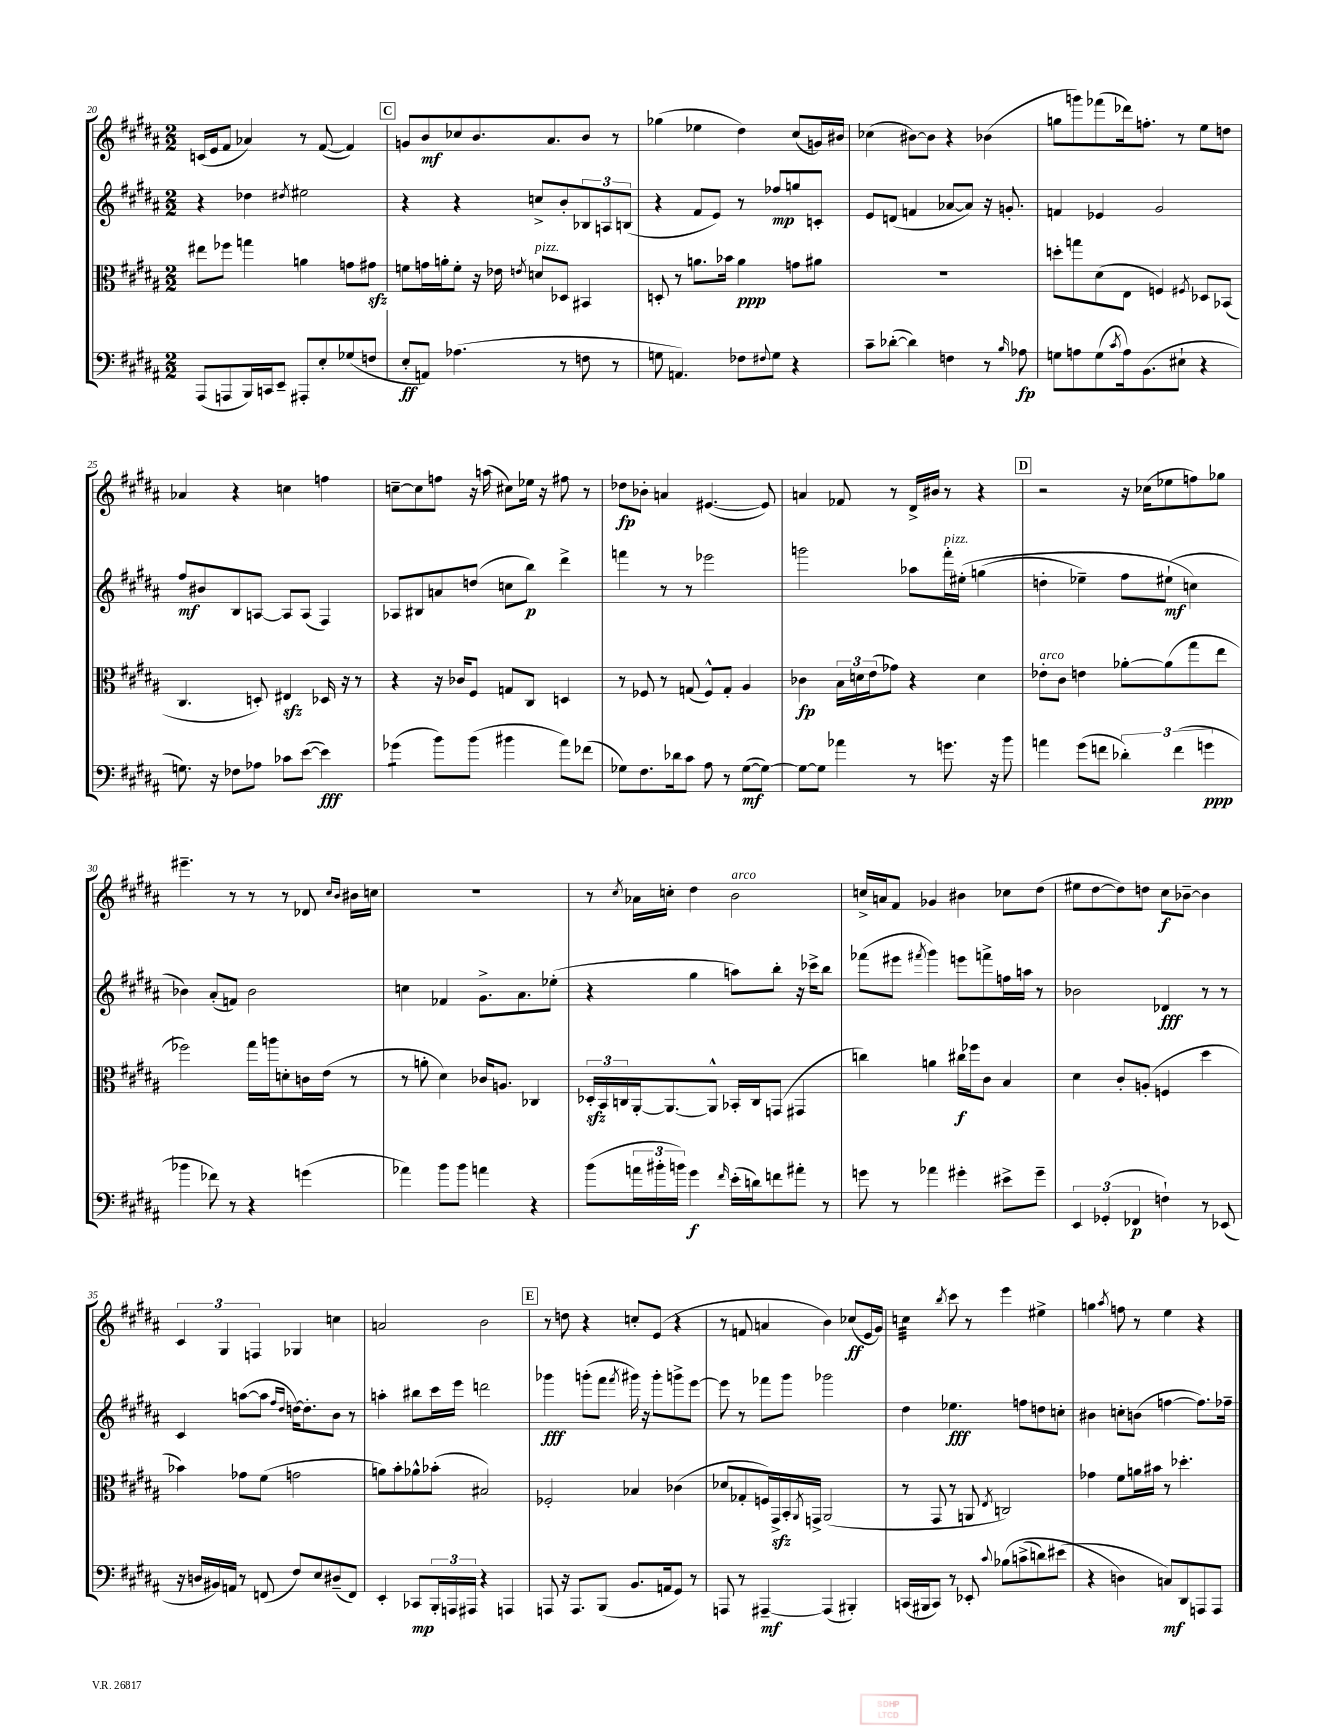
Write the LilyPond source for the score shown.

<<
\new StaffGroup <<
\new Staff = "s0" {
    \clef treble \key b \major \numericTimeSignature \time 2/2
    c'16( e'16 fis'8 aes'4) r8 fis'8~( fis'4) |
    \mark \markup { \box "C" } g'8 b'8\mf ces''8 b'8. ais'8. b'8 r8 |
    ges''4( ees''4 dis''4) cis''8( g'16) bis'16 |
    ces''4( bis'8~) bis'8 r4 bes'4( |
    g''8 g'''8) fes'''8( des'''16) f''8.-. r8 e''8 d''8 |
    aes'4 r4 c''4 f''4 |
    c''8~-- c''8 f''8 r16 a''16( cis''8) ees''16 r16 fis''8 r8 |
    des''8\fp bes'8-. a'4 eis'4.~( eis'8) |
    a'4 fes'8 r8 dis'16-> bis'16 r8 r4 |
    \mark \markup { \box "D" } r2 r16 ces''16( ees''8 f''8) ges''8 |
    eis'''4.-- r8 r8 r8 des'8 \grace { cis''16 b'16 } bis'16 c''16 |
    R1 |
    r8 \acciaccatura { cis''8 } aes'16 c''16-. dis''4 b'2^\markup { \italic "arco" } |
    c''16-> a'16 fis'8 ges'4 bis'4 ces''8 dis''8( |
    eis''8 dis''8~ dis''8) d''8 cis''8\f bes'8~-- bes'4 |
    \tuplet 3/2 { cis'4 gis4 f4 } ges4 c''4 |
    a'2 b'2 |
    \mark \markup { \box "E" } r8 d''8 r4 c''8-. e'8( r4 |
    r8 f'8 a'4 b'4) ces''8\ff( e'16 gis'16) |
    c''4:32 \acciaccatura { b''8 } cis'''8 r8 e'''4 eis''4-> |
    g''4 \acciaccatura { ais''8 } f''8 r8 e''4 r4 \bar "|." |
}
\new Staff = "s1" {
    \clef treble \key b \major \numericTimeSignature \time 2/2
    r4 des''4 \acciaccatura { dis''8 } eis''2 |
    \mark \markup { \box "C" } r4 r4 c''8-> b'8-. \tuplet 3/2 { bes8 a8 b8( } |
    r4 fis'8 e'8) r8 fes''8\mp g''8 c'8-. |
    e'8 d'8( f'4 aes'8~ aes'8) r16 g'8.-. |
    f'4 ees'4 gis'2 |
    fis''8\mf bis'8 b8 a8~ a8 a8( fis4) |
    aes8 bis8 a'8 d''8( c''8 b''8\p) dis'''4-> |
    f'''4 r8 r8 ees'''2 |
    g'''2 aes''8 fis'''16-.^\markup { \italic "pizz." } eis''16-.\( g''4( |
    \mark \markup { \box "D" } d''4-. ees''4--) fis''8 eis''8-!\mf( c''4\) |
    bes'4) ais'8-.( f'8) bes'2 |
    c''4 fes'4 gis'8.-> ais'8. ees''8-.( |
    r4 gis''4 a''8) b''8-. r16 ces'''16-> b''8 |
    fes'''8( eis'''8 \acciaccatura { fis'''8 } gis'''4) e'''8 f'''8-> f''16 a''16 r8 |
    bes'2 des'4\fff r8 r8 |
    cis'4 a''8~( a''8 \grace { fis''16 dis''16 } d''16~) d''8.-. b'8 r8 |
    a''4-. bis''8 cis'''16 e'''16 d'''2 |
    \mark \markup { \box "E" } ges'''4\fff g'''8-.( fis'''8 \acciaccatura { fis'''8 } gis'''16) r16 gis'''8-. g'''8-> e'''8~ |
    e'''8 r8 fes'''8 gis'''8 ges'''2 |
    dis''4 ees''4.\fff f''8 d''8 c''8-. |
    bis'4 c''8-. b'8( f''4~ f''8.) fes''16-- \bar "|." |
}
\new Staff = "s2" {
    \clef alto \key b \major \numericTimeSignature \time 2/2
    eis''8 fes''8 g''4 a'4 g'8 gis'8\sfz |
    \mark \markup { \box "C" } f'8 g'16 a'16-. f'8-. r16 ees'16 \acciaccatura { e'8 } d'8^\markup { \italic "pizz." } des8 bis,4 |
    d8-. r8 a'8. bes'16 a'4\ppp g'8 ais'8 |
    R1 |
    d''8-. g''8 dis'8( e8 f4) \acciaccatura { fis8 } des8 bes,8( |
    cis4. d8-.) eis4\sfz des16 r16 r8 |
    r4 r16 ces'16 fis8 g8 cis8 d4 |
    r8 fes8 r8 g8( fes8-^) g8-. ais4 |
    ces'4\fp \tuplet 3/2 { b16 d'16 e'16( } ges'8) r4 d'4 |
    \mark \markup { \box "D" } ees'8-.^\markup { \italic "arco" } cis'8 e'4 aes'8~-. aes'8( gis''8 e''8 |
    fes''2) gis''16 a''16 d'8-. c'16 e'16( r8 |
    r8 a'8-. dis'4) ces'16 a8. ces4 |
    \tuplet 3/2 { des16-.\sfz b,16 c16 } ais,16~-. ais,8.~ ais,8-^ bes,16-. c16 g,8( gis,4 |
    c''4) a'4 cis''16\f fes''16 cis'8 b4 |
    dis'4 cis'8-. a8-.( f4 dis''4 |
    bes'4) ges'8 fis'8( g'2 |
    a'8) b'8-. aes'8-^ bes'8-.( bis2) |
    \mark \markup { \box "E" } fes2-. bes4 ces'4( |
    des'8 ges8-. f16) gis,16->\sfz b,16-. \acciaccatura { ais,8 } g,16-> ais,2( |
    r8 gis,8 r8 a,8 \acciaccatura { e8 } c2) |
    ges'4 fis'8 a'16 bis'16 r8 des''4.-. \bar "|." |
}
\new Staff = "s3" {
    \clef bass \key b \major \numericTimeSignature \time 2/2
    ais,,8( a,,8 b,,16) c,16 e,8-- ais,,8-. e8-. ges8( f8 |
    \mark \markup { \box "C" } e8-.\ff a,8) aes4.( r8 f8 r8 |
    g8 a,4.) fes8 \appoggiatura { fis8 } g8 r4 |
    cis'8-- des'8~-.( des'4) f4 r8 \grace { b16 } aes8\fp |
    g8 a8 g8( \acciaccatura { cis'8 } a16) b,8.( eis8-! r4 |
    g8.) r16 fes8 aes8 ces'8 e'8~( e'4\fff) |
    ges'4:8( b'8) b'8( bis'4 ais'8) fes'8( |
    ges8) fis8. des'16 cis'8 ais8 r8 ges8~\mf( ges8~) |
    ges8~ ges8 aes'4 r8 g'8. r16 b'8 |
    \mark \markup { \box "D" } a'4 gis'8( f'8 \tuplet 3/2 { des'4-.) f'4( g'4\ppp } |
    bes'4 fes'8) r8 r4 g'4( |
    aes'4) b'8 b'8 a'4 r4 |
    b'8( \tuplet 3/2 { a'16 bis'16-. b'16) } gis'4\f \grace { fis'16 } e'16-.( d'16) f'8 ais'8-. r8 |
    g'8 r8 aes'4 gis'4-. eis'8-> gis'8-- |
    \tuplet 3/2 { e,4 ges,4-.( fes,4\p } f4-!) r8 ees,8( |
    r16 d16 bis,16) a,16 r8 f,8( fis8) e8 dis8--( f,8) |
    e,4-. ces,8\mp \tuplet 3/2 { b,,16-. a,,16 ais,,16 } r4 a,,4 |
    \mark \markup { \box "E" } a,,8 r16 a,,8. b,,8( b,8. a,16 gis,8) r8 |
    a,,8 r8 ais,,4~--\mf ais,,4( bis,,4-.) |
    c,16( bis,,16 c,8) r8 ees,8-. \appoggiatura { cis'8 } bes8\( c'8->( d'8) eis'8( |
    r4 d4\) c8\mf) dis,8 a,,8 a,,8 \bar "|." |
}
>>
>>
\layout { \context { \Score currentBarNumber = #20 } }
